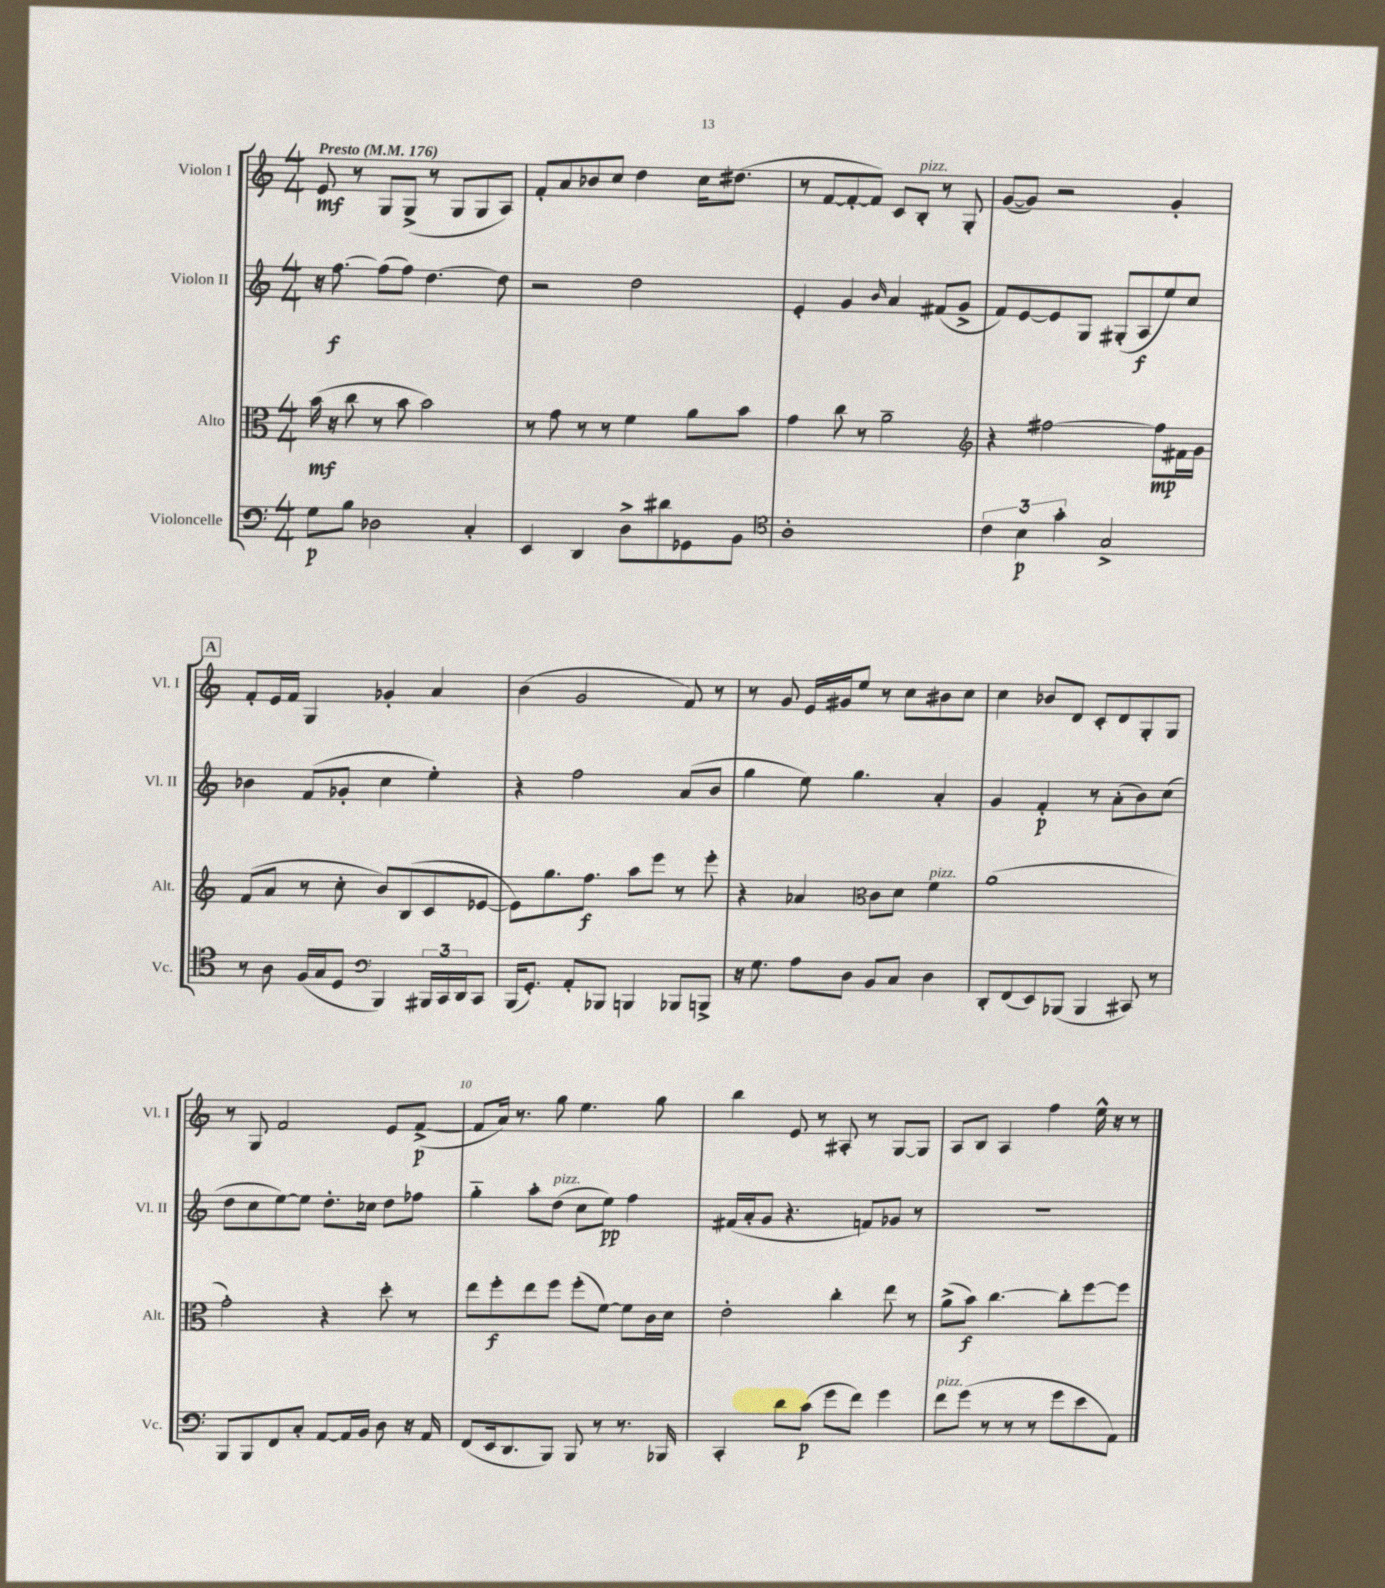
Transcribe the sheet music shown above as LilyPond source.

<<
\new StaffGroup <<
\new Staff = "s0" \with { instrumentName = "Violon I" shortInstrumentName = "Vl. I" } {
    \clef treble \key c \major \numericTimeSignature \time 4/4 \tempo "Presto" 4 = 176
    e'8\mf r8 g8 g8->( r8 g8 g8 a8) |
    f'8-. a'8 bes'8 c''8 d''4 c''16 dis''8.( |
    r8 f'8~ f'8~-. f'8) c'8 b8-.^\markup { \italic "pizz." } r8 g8-. |
    g'8~( g'8) r2 g'4-. |
    \mark \markup { \box "A" } f'8-. e'16 f'16 g4 ges'4-. a'4 |
    b'4( g'2 f'8) r8 |
    r8 g'8 e'16 gis'16 e''8 r8 c''8 bis'8 c''8 |
    c''4 bes'8 d'8 c'8-. d'8 g8-. g8 |
    r8 g8 f'2 e'8 f'8~->\p( |
    f'8 a'16) r8. g''8 e''4. g''8 |
    b''4 e'8 r8 ais8-. r8 g8~ g8 |
    a8 b8 a4 f''4 e''16-^ r16 r8 \bar "|." |
}
\new Staff = "s1" \with { instrumentName = "Violon II" shortInstrumentName = "Vl. II" } {
    \clef treble \key c \major \numericTimeSignature \time 4/4
    r16 f''8.~\f f''8( f''8) d''4.~ d''8 |
    r2 d''2 |
    e'4-. g'4 \grace { b'16 } a'4 fis'8( g'8-> |
    f'8) e'8~ e'8 g8 gis8-.( a8\f e''8) c''8 |
    \mark \markup { \box "A" } bes'4 f'8( ges'8-. c''4 e''4-.) |
    r4 f''2 a'8( b'8 |
    g''4 e''8) g''4. a'4-. |
    g'4 f'4-.\p r8 a'8-.( b'8) c''8( |
    d''8 c''8 e''8~) e''8 d''8.-. ces''16 d''8 fes''8 |
    g''4-_ a''8-. d''8^\markup { \italic "pizz." }( c''8 e''8\pp) f''4 |
    fis'16( a'16-. g'8 r4. f'8) ges'8 r8 |
    R1 \bar "|." |
}
\new Staff = "s2" \with { instrumentName = "Alto" shortInstrumentName = "Alt." } {
    \clef alto \key c \major \numericTimeSignature \time 4/4
    b'16\mf( r16 c''8 r8 b'8 b'2) |
    r8 g'8 r8 r8 f'4 a'8 b'8 |
    g'4 c''8 r8 a'2-- |
    \clef treble r4 fis''2~ fis''8\mp fis'16 g'16 |
    \mark \markup { \box "A" } f'8( a'8 r8 c''8-. b'8) b8( c'8 ees'8~ |
    ees'8) g''8. f''8.\f a''8 e'''8 r8 e'''8-. |
    r4 aes'4 \clef alto c'8 d'8 f'4^\markup { \italic "pizz." } |
    a'1( |
    g'2-.) r4 d''8-. r8 |
    e''8 f''8-.\f e''8 f''8 f''8-.( f'8~) f'8 c'16 d'16 |
    e'2-. c''4-. e''8 r8 |
    a'8->( b'8\f) c''4.~ c''8-. f''8~ f''8 \bar "|." |
}
\new Staff = "s3" \with { instrumentName = "Violoncelle" shortInstrumentName = "Vc." } {
    \clef bass \key c \major \numericTimeSignature \time 4/4
    g8\p b8 des2 c4-. |
    e,4 d,4 d8-> dis'8 ges,8 b,8 |
    \clef tenor a1-. |
    \tuplet 3/2 { c'4 b4\p g'4-. } g2-> |
    \mark \markup { \box "A" } r8 a8 f16( g16 d8 \clef bass b,,4) \tuplet 3/2 { bis,,16 c,16 d,16 } c,8 |
    b,,16( g,8.-.) a,8-. bes,,8 b,,4 bes,,8 b,,8-> |
    r16 g8. a8 d8 b,8 c8 d4 |
    d,8-. f,8( e,8) bes,,8( bes,,4 cis,8) r8 |
    b,,8 b,,8 f,8 c8-. a,8~ a,16 b,16 d8 r16 a,16 |
    f,8( e,16 d,8. b,,8) b,,8 r8 r8. bes,,16 |
    c,4-. d'8 c'8\p( g'8 f'8) g'4 |
    f'8^\markup { \italic "pizz." } g'8( r8 r8 r8 g'8 e'8 a,8) \bar "|." |
}
>>
>>
\layout { \context { \Score \override BarNumber.break-visibility = ##(#f #t #t) barNumberVisibility = #(every-nth-bar-number-visible 5) } }
